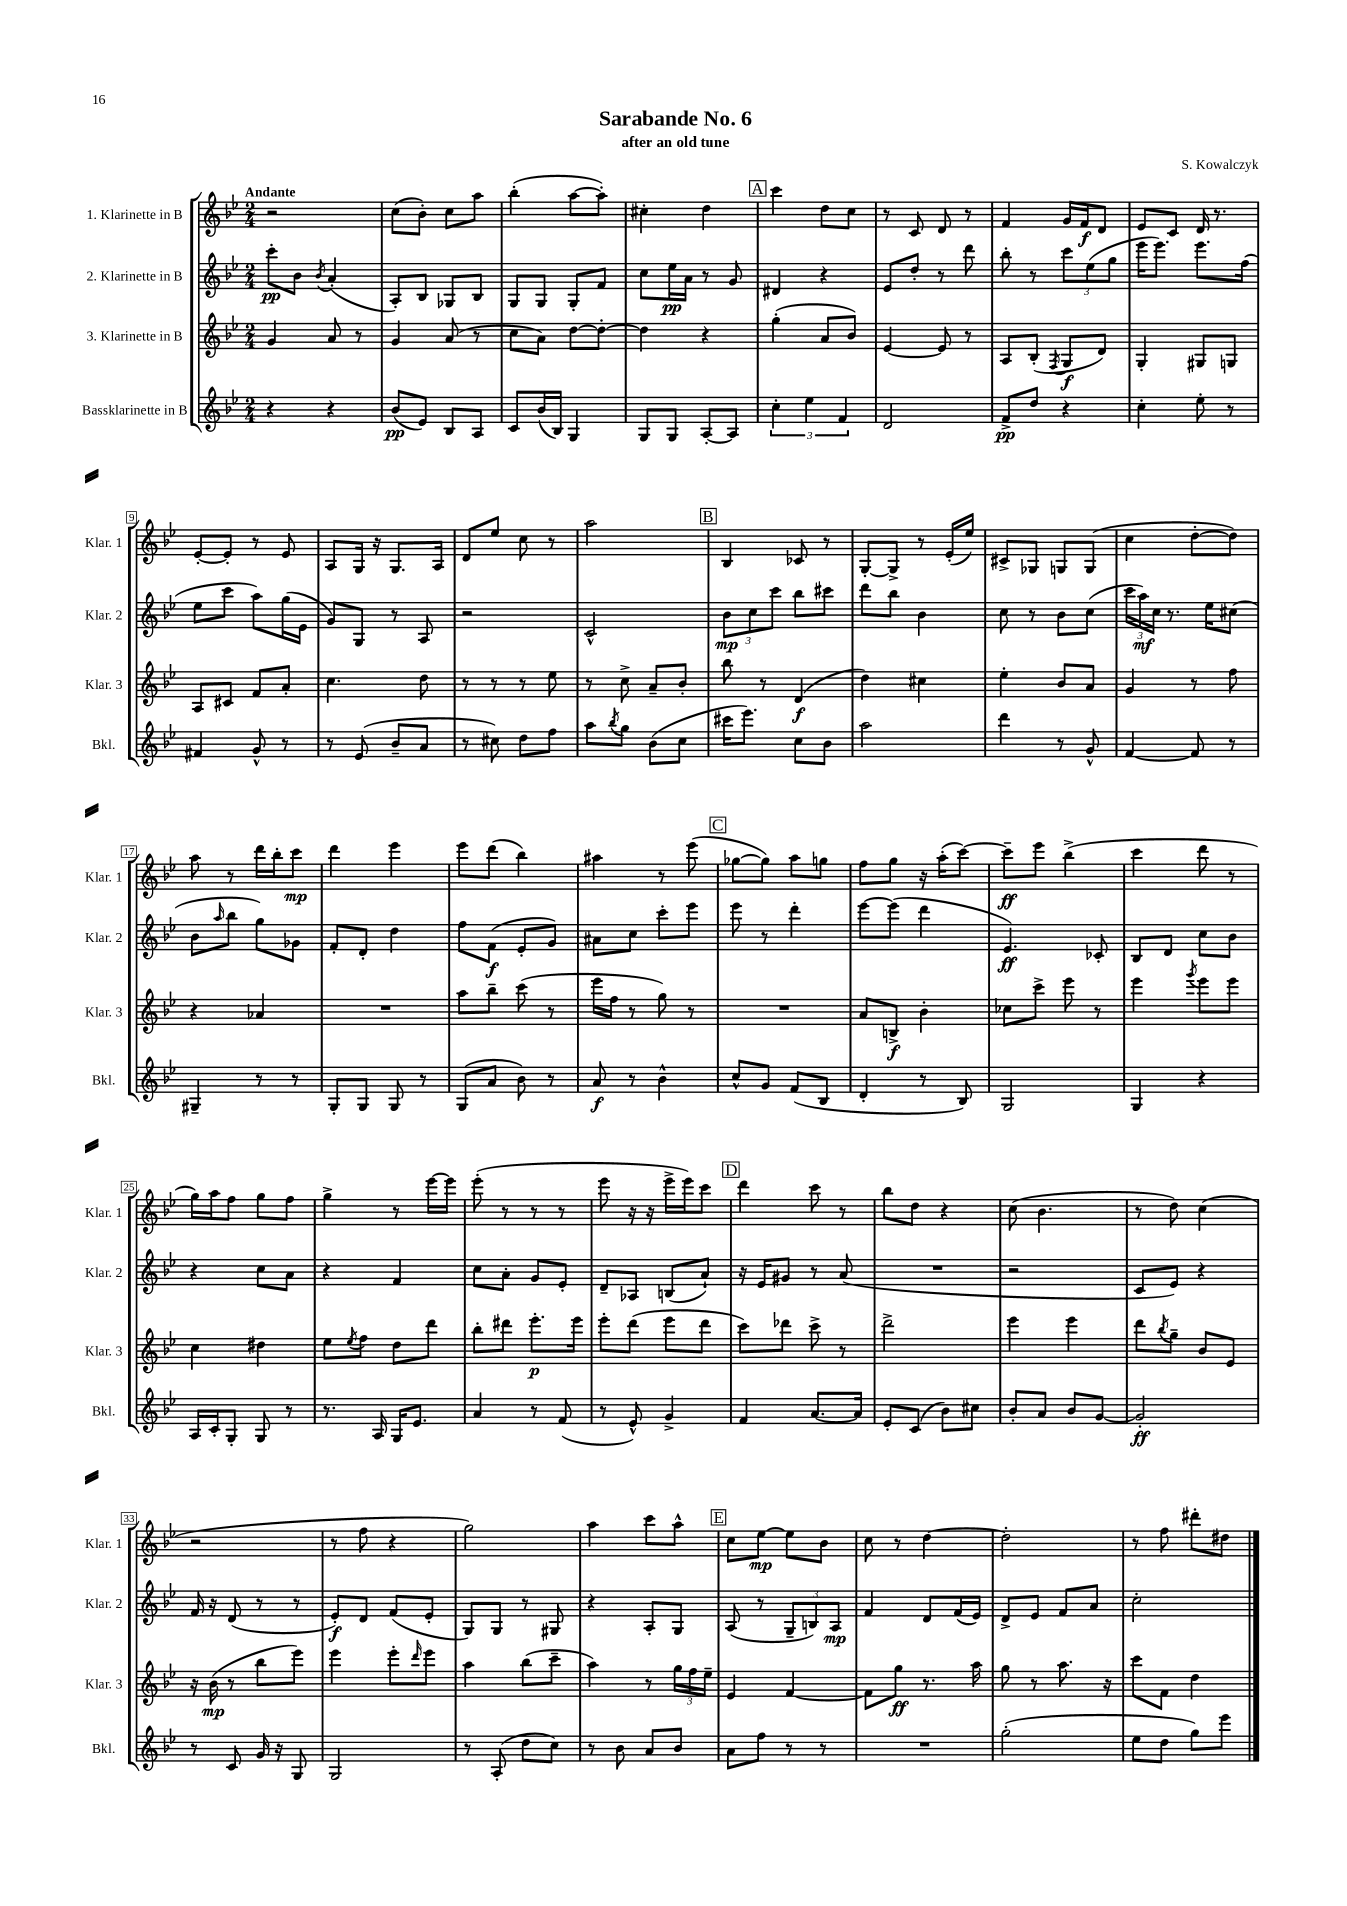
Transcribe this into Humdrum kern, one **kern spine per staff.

**kern	**dynam	**kern	**dynam	**kern	**dynam	**kern	**dynam
*part4	*part4	*part3	*part3	*part2	*part2	*part1	*part1
*staff4	*staff4	*staff3	*staff3	*staff2	*staff2	*staff1	*staff1
*I"Bassklarinette in B	*	*I"3. Klarinette in B	*	*I"2. Klarinette in B	*	*I"1. Klarinette in B	*
*I'Bkl.	*	*I'Klar. 3	*	*I'Klar. 2	*	*I'Klar. 1	*
*clefG2	*	*clefG2	*	*clefG2	*	*clefG2	*
*k[b-e-]	*	*k[b-e-]	*	*k[b-e-]	*	*k[b-e-]	*
*M2/4	*	*M2/4	*	*M2/4	*	*M2/4	*
=1	=1	=1	=1	=1	=1	=1	=1
!	!	!	!	!	!	!LO:TX:a:B:t=Andante	!
4r	.	4g/	.	8ccc'\L	pp	2r	.
.	.	.	.	8b-\J	.	.	.
.	.	.	.	8qb-/	.	.	.
4r	.	8a/	.	(4a'/	.	.	.
.	.	8r	.	.	.	.	.
=2	=2	=2	=2	=2	=2	=2	=2
(8b-/L	pp	4g/	.	8A'/L)	.	(8cc\L	.
8e-/J)	.	.	.	8B-/J	.	8b-'\J)	.
8B-/L	.	(8a/	.	8G-X/L	.	8cc\L	.
8A/J	.	8r	.	8B-/J	.	8aa\J	.
=3	=3	=3	=3	=3	=3	=3	=3
8c/L	.	8cc\L	.	8G/L	.	(4bb-'\	.
(16b-/L	.	8a\J)	.	8G/J	.	.	.
16B-/JJ)	.	.	.	.	.	.	.
4G/	.	[8dd\L	.	8G'/L	.	[8aa\L	.
.	.	8dd'\J_	.	8f/J	.	8aa'\J])	.
=4	=4	=4	=4	=4	=4	=4	=4
8G/L	.	4dd\]	.	8cc\L	.	4cc#X'\	.
8G/J	.	.	.	16ee-\L	pp	.	.
.	.	.	.	16a\JJ	.	.	.
[8A'/L	.	4r	.	8r	.	4dd\	.
8A/J]	.	.	.	8g/	.	.	.
!!LO:REH:place=s1:t=A
=5	=5	=5	=5	=5	=5	=5	=5
6cc'\	.	(4gg'\	.	4d#X/	.	4ccc\	.
6ee-\	.	.	.	.	.	.	.
.	.	8a/L	.	4r	.	8dd\L	.
6f/	.	.	.	.	.	.	.
.	.	8b-/J)	.	.	.	8cc\J	.
=6	=6	=6	=6	=6	=6	=6	=6
2d/	.	[4e-/	.	8e-/L	.	8r	.
.	.	.	.	8dd'/J	.	8c/	.
.	.	8e-/]	.	8r	.	8d/	.
.	.	8r	.	8ddd\	.	8r	.
=7	=7	=7	=7	=7	=7	=7	=7
8f^/L	pp	8A/L	.	8bb-'\	.	4f/	.
8dd/J	.	(8B-'/J	.	8r	.	.	.
.	.	8qF/	.	.	.	.	.
4r	.	8G/L	f	12ccc\L	.	16g/LL	.
.	.	.	.	.	.	16f/J	f
.	.	.	.	(12ee-\	.	.	.
.	.	8d/J)	.	.	.	8d/J	.
.	.	.	.	12gg\J	.	.	.
=8	=8	=8	=8	=8	=8	=8	=8
4cc'\	.	4G'/	.	16eee-\KL	.	8e-/L	.
.	.	.	.	8.eee-\J)	.	.	.
.	.	.	.	.	.	8c/J	.
8ee-'\	.	8G#X/L	.	8.eee-\L	.	16d/	.
.	.	.	.	.	.	8.r	.
8r	.	8Gn/J	.	.	.	.	.
.	.	.	.	(16ff\Jk	.	.	.
!!LO:LB:g=z
=9	=9	=9	=9	=9	=9	=9	=9
4f#X/	.	8A/L	.	8ee-\L	.	[8e-'/L	.
.	.	8c#X/J	.	8ccc\J	.	8e-'/J]	.
8g^^/	.	8f/L	.	8aa\L)	.	8r	.
8r	.	8a'/J	.	(16gg\L	.	8e-/	.
.	.	.	.	16e-\JJ	.	.	.
=10	=10	=10	=10	=10	=10	=10	=10
8r	.	4.cc\	.	8g/L)	.	8A/L	.
(8e-/	.	.	.	8G/J	.	16G/Jk	.
.	.	.	.	.	.	16r	.
8b-~/L	.	.	.	8r	.	8.G/L	.
8a/J	.	8dd\	.	8A/	.	.	.
.	.	.	.	.	.	16A/Jk	.
=11	=11	=11	=11	=11	=11	=11	=11
8r	.	8r	.	2r	.	8d/L	.
8cc#X\)	.	8r	.	.	.	8ee-/J	.
8dd\L	.	8r	.	.	.	8cc\	.
8ff\J	.	8ee-\	.	.	.	8r	.
=12	=12	=12	=12	=12	=12	=12	=12
8aa\L	.	8r	.	2c^^/	.	2aa\	.
8qbb-/	.	.	.	.	.	.	.
8gg\J	.	8cc^\	.	.	.	.	.
(8b-\L	.	8a~/L	.	.	.	.	.
8cc\J	.	8b-'/J	.	.	.	.	.
!!LO:REH:place=s1:t=B
=13	=13	=13	=13	=13	=13	=13	=13
16ccc#X\KL	.	8bb-\	.	12b-\L	mp	4B-/	.
8.eee-\J)	.	.	.	.	.	.	.
.	.	.	.	12cc\	.	.	.
.	.	8r	.	.	.	.	.
.	.	.	.	12ccc\J	.	.	.
8cc\L	.	(4d/	f	8bb-\L	.	8c-X/	.
8b-\J	.	.	.	8ccc#X\J	.	8r	.
=14	=14	=14	=14	=14	=14	=14	=14
2aa\	.	4dd\)	.	8ddd\L	.	[8G'/L	.
.	.	.	.	8bb-\J	.	8G^/J]	.
.	.	4cc#X\	.	4b-\	.	8r	.
.	.	.	.	.	.	(16e-'/LL	.
.	.	.	.	.	.	16ee-/JJ)	.
=15	=15	=15	=15	=15	=15	=15	=15
4ddd\	.	4ee-'\	.	8cc\	.	8c#X^/L	.
.	.	.	.	8r	.	8G-X/J	.
8r	.	8b-/L	.	8b-\L	.	8Gn/L	.
8g^^/	.	8a/J	.	(8cc\J	.	(8G/J	.
=16	=16	=16	=16	=16	=16	=16	=16
[4f/	.	4g/	.	24ccc\LL	.	4cc\	.
.	.	.	.	24aa\)	mf	.	.
.	.	.	.	24cc\JJ	.	.	.
.	.	.	.	8.r	.	.	.
8f/]	.	8r	.	.	.	[8dd'\L	.
.	.	.	.	16ee-\KL	.	.	.
8r	.	8ff\	.	(8cc#X\J	.	8dd\J])	.
!!LO:LB:g=z
=17	=17	=17	=17	=17	=17	=17	=17
4G#X~/	.	4r	.	8b-\L	.	8aa\	.
.	.	.	.	16qqaa/	.	.	.
.	.	.	.	8bb-\J	.	8r	.
8r	.	4a-X/	.	8gg\L)	.	16ddd\LL	.
.	.	.	.	.	.	16bb-'\J	.
8r	.	.	.	8g-X\J	.	8ccc\J	mp
=18	=18	=18	=18	=18	=18	=18	=18
8G'/L	.	2r	.	8f'/L	.	4ddd\	.
8G/J	.	.	.	8d'/J	.	.	.
8G/	.	.	.	4dd\	.	4eee-\	.
8r	.	.	.	.	.	.	.
=19	=19	=19	=19	=19	=19	=19	=19
(8G/L	.	8aa\L	.	8ff\L	.	8eee-\L	.
8a/J	.	8bb-~\J	.	(8f\J	f	(8ddd\J	.
8b-\)	.	(8ccc\	.	8e-'/L	.	4bb-\)	.
8r	.	8r	.	8g/J)	.	.	.
=20	=20	=20	=20	=20	=20	=20	=20
8a/	f	16eee-\LL	.	8a#X\L	.	4aa#X\	.
.	.	16ff\JJ	.	.	.	.	.
8r	.	8r	.	8cc\J	.	.	.
4b-^^\	.	8gg\)	.	8ccc'\L	.	8r	.
.	.	8r	.	8eee-\J	.	(8eee-\	.
!!LO:REH:place=s1:t=C
=21	=21	=21	=21	=21	=21	=21	=21
8cc^^/L	.	2r	.	8eee-\	.	[8gg-X\L	.
8g/J	.	.	.	8r	.	8gg-\J])	.
(8f/L	.	.	.	4ddd'\	.	8aa\L	.
8B-/J	.	.	.	.	.	8ggn\J	.
=22	=22	=22	=22	=22	=22	=22	=22
4d'/	.	8a/L	.	[8eee-\L	.	8ff\L	.
.	.	8Bn^/J	f	(8eee-\J]	.	8gg\J	.
8r	.	4b-'\	.	4ddd\	.	16r	.
.	.	.	.	.	.	(16aa'\KL	.
8B-/)	.	.	.	.	.	[8ccc\J)	.
=23	=23	=23	=23	=23	=23	=23	=23
2G/	.	8cc-X\L	.	4.e-/)	ff	8ccc~\L]	ff
.	.	8ccc^\J	.	.	.	8eee-\J	.
.	.	8eee-\	.	.	.	(4bb-^\	.
.	.	8r	.	8c-X'/	.	.	.
=24	=24	=24	=24	=24	=24	=24	=24
4G/	.	4eee-\	.	8B-/L	.	4ccc\	.
.	.	.	.	8d/J	.	.	.
.	.	8qggg/	.	.	.	.	.
4r	.	8eee-\L	.	8cc\L	.	8ddd\	.
.	.	8eee-\J	.	8b-\J	.	8r	.
!!LO:LB:g=z
=25	=25	=25	=25	=25	=25	=25	=25
16A/LL	.	4cc\	.	4r	.	16gg\LL)	.
16c'/J	.	.	.	.	.	16aa\J	.
8G'/J	.	.	.	.	.	8ff\J	.
8G/	.	4dd#X\	.	8cc\L	.	8gg\L	.
8r	.	.	.	8a\J	.	8ff\J	.
=26	=26	=26	=26	=26	=26	=26	=26
8.r	.	8ee-\L	.	4r	.	4gg^\	.
.	.	8qee-/	.	.	.	.	.
.	.	8ff\J	.	.	.	.	.
16A/	.	.	.	.	.	.	.
16G/KL	.	8dd\L	.	4f/	.	8r	.
8.e-/J	.	.	.	.	.	.	.
.	.	8ddd\J	.	.	.	[16eee-\LL	.
.	.	.	.	.	.	16eee-\JJ]	.
=27	=27	=27	=27	=27	=27	=27	=27
4a/	.	8bb-'\L	.	8cc\L	.	(8eee-'\	.
.	.	8ddd#X\J	.	8a'\J	.	8r	.
8r	.	8.eee-'\L	p	8g/L	.	8r	.
(8f/	.	.	.	8e-'/J	.	8r	.
.	.	16eee-\Jk	.	.	.	.	.
=28	=28	=28	=28	=28	=28	=28	=28
8r	.	8eee-'\L	.	8d~/L	.	8eee-\	.
8e-^^/)	.	(8ddd\J	.	8A-X/J	.	16r	.
.	.	.	.	.	.	16r	.
4g^/	.	8eee-\L	.	(8Bn/L	.	16eee-^\LL	.
.	.	.	.	.	.	16eee-\J)	.
.	.	8ddd\J	.	8a`/J)	.	8ccc\J	.
!!LO:REH:place=s1:t=D
=29	=29	=29	=29	=29	=29	=29	=29
4f/	.	8ccc\L)	.	16r	.	4ddd\	.
.	.	.	.	16e-/KL	.	.	.
.	.	8ddd-X\J	.	8g#X/J	.	.	.
[8.a/L	.	8ccc^\	.	8r	.	8ccc\	.
.	.	8r	.	(8a/	.	8r	.
16a/Jk]	.	.	.	.	.	.	.
=30	=30	=30	=30	=30	=30	=30	=30
8e-'/L	.	2ddd^\	.	2r	.	8bb-\L	.
(8c/J	.	.	.	.	.	8dd\J	.
8b-\L)	.	.	.	.	.	4r	.
8cc#X\J	.	.	.	.	.	.	.
=31	=31	=31	=31	=31	=31	=31	=31
8b-'/L	.	4eee-\	.	2r	.	(8cc\	.
8a/J	.	.	.	.	.	4.b-\	.
8b-/L	.	4eee-\	.	.	.	.	.
[8g/J	.	.	.	.	.	.	.
=32	=32	=32	=32	=32	=32	=32	=32
2g'/]	ff	8ddd\L	.	8c/L	.	8r	.
.	.	8qbb-/	.	.	.	.	.
.	.	8gg~\J	.	8e-/J)	.	8dd\)	.
.	.	8b-/L	.	4r	.	(4cc\	.
.	.	8e-/J	.	.	.	.	.
!!LO:LB:g=z
=33	=33	=33	=33	=33	=33	=33	=33
8r	.	16r	.	16f/	.	2r	.
.	.	(16b-\	mp	16r	.	.	.
8c/	.	8r	.	(8d/	.	.	.
16g/	.	8bb-\L	.	8r	.	.	.
16r	.	.	.	.	.	.	.
8G/	.	8eee-\J)	.	8r	.	.	.
=34	=34	=34	=34	=34	=34	=34	=34
2G/	.	4eee-\	.	8e-'/L)	f	8r	.
.	.	.	.	8d/J	.	8ff\	.
.	.	8eee-'\L	.	(8f/L	.	4r	.
.	.	16qqddd/	.	.	.	.	.
.	.	8eee-\J	.	8e-'/J	.	.	.
=35	=35	=35	=35	=35	=35	=35	=35
8r	.	4aa\	.	8G/L)	.	2gg\)	.
(8A'/	.	.	.	8G/J	.	.	.
8dd\L	.	(8bb-\L	.	8r	.	.	.
8cc\J)	.	8ccc~\J	.	8G#X/	.	.	.
=36	=36	=36	=36	=36	=36	=36	=36
8r	.	4aa\)	.	4r	.	4aa\	.
8b-\	.	.	.	.	.	.	.
8a/L	.	8r	.	8A'/L	.	8ccc\L	.
8b-/J	.	24gg\LL	.	8G/J	.	8aa^^\J	.
.	.	24ff\	.	.	.	.	.
.	.	24ee-~\JJ	.	.	.	.	.
!!LO:REH:place=s1:t=E
=37	=37	=37	=37	=37	=37	=37	=37
8a\L	.	4e-/	.	(8A/	.	8cc\L	.
8ff\J	.	.	.	8r	.	[8ee-\J	mp
8r	.	[4f/	.	12G~/L	.	8ee-\L]	.
.	.	.	.	12Bn/)	.	.	.
8r	.	.	.	.	.	8b-\J	.
.	.	.	.	12A/J	mp	.	.
=38	=38	=38	=38	=38	=38	=38	=38
2r	.	8f\L]	.	4f/	.	8cc\	.
.	.	8gg\J	ff	.	.	8r	.
.	.	8.r	.	8d/L	.	[4dd\	.
.	.	.	.	(16f/L	.	.	.
.	.	16aa\	.	16e-/JJ)	.	.	.
=39	=39	=39	=39	=39	=39	=39	=39
(2gg'\	.	8gg\	.	8d^/L	.	2dd'\]	.
.	.	8r	.	8e-/J	.	.	.
.	.	8.aa\	.	8f/L	.	.	.
.	.	.	.	8a/J	.	.	.
.	.	16r	.	.	.	.	.
=40	=40	=40	=40	=40	=40	=40	=40
8ee-\L	.	8ccc\L	.	2cc'\	.	8r	.
8dd\J	.	8f\J	.	.	.	8ff\	.
8gg\L)	.	4dd\	.	.	.	8ddd#X'\L	.
8eee-\J	.	.	.	.	.	8dd#X\J	.
==	==	==	==	==	==	==	==
*-	*-	*-	*-	*-	*-	*-	*-
